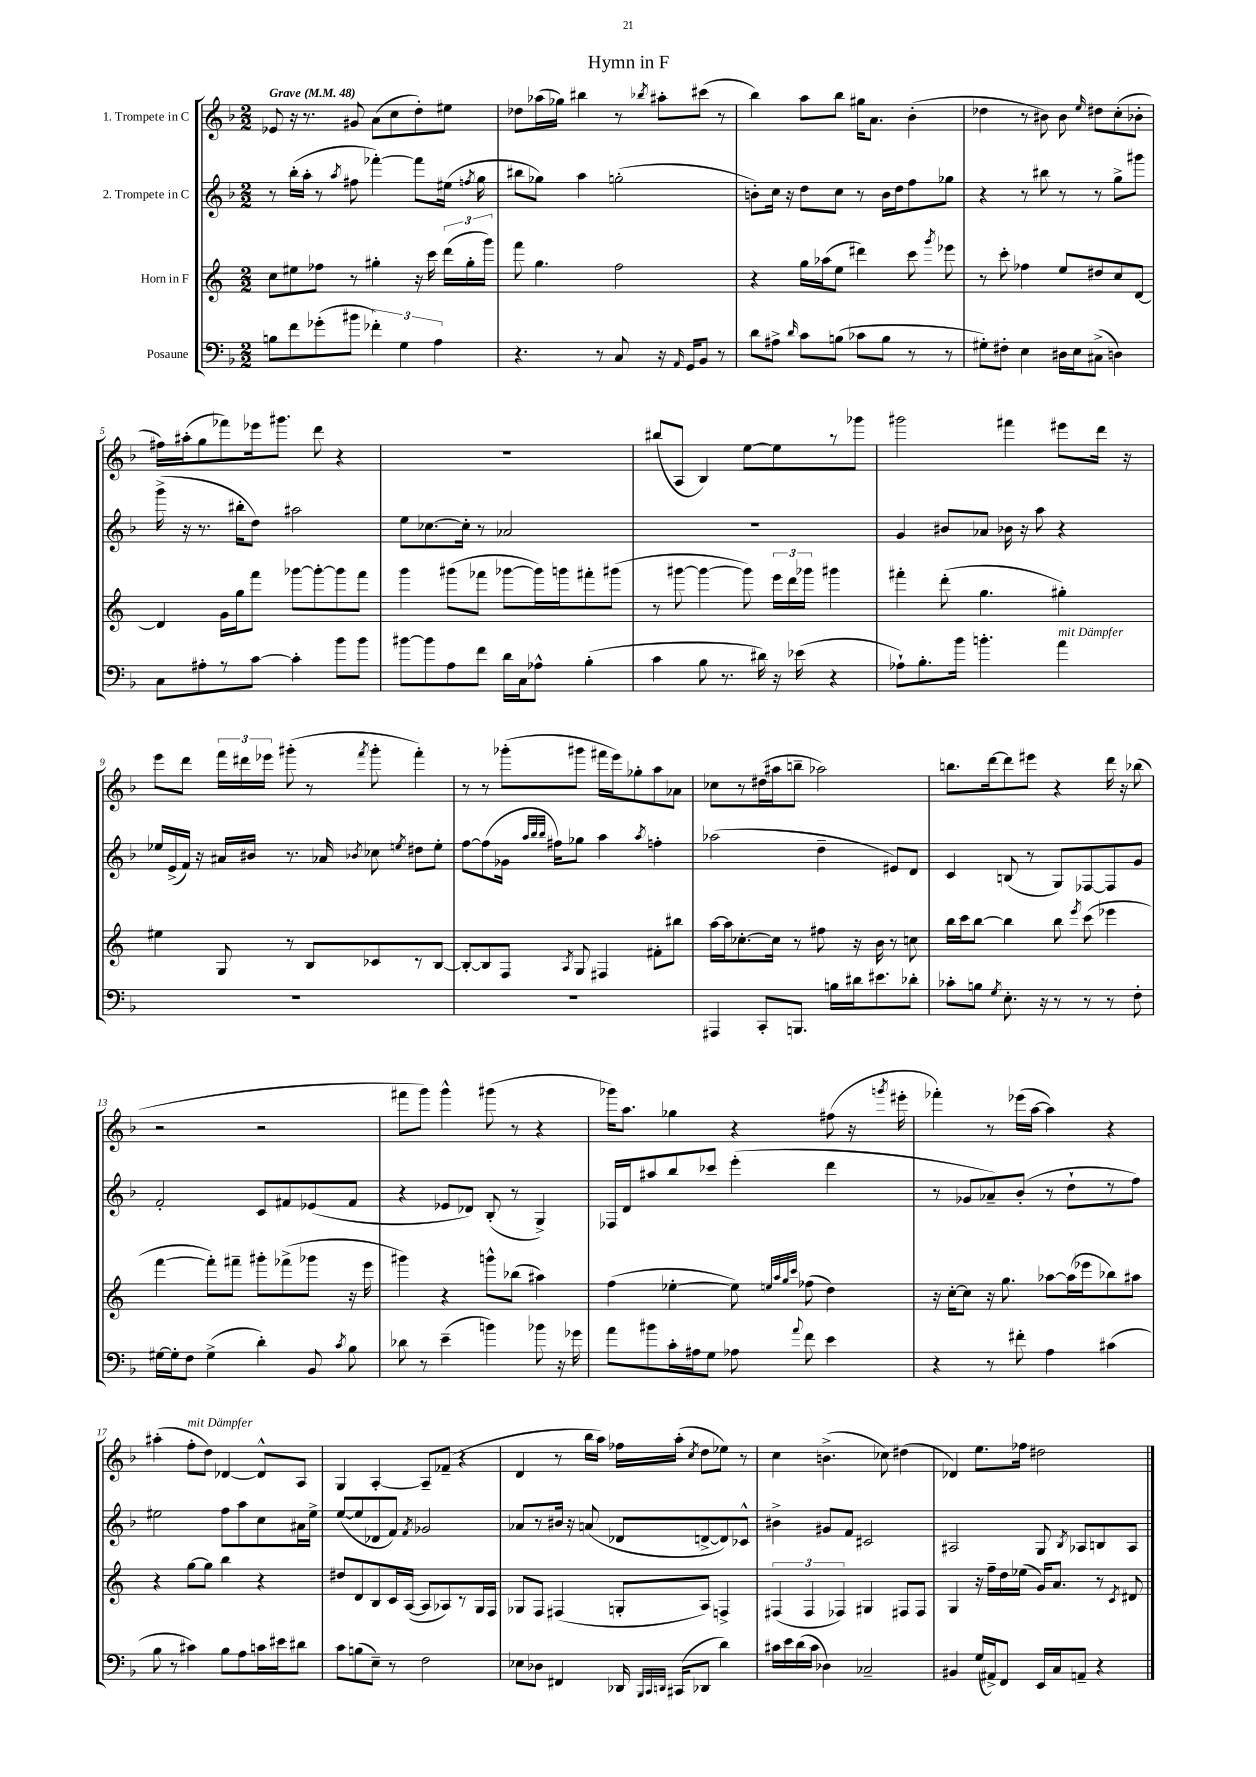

**kern	**kern	**kern	**kern
*part4	*part3	*part2	*part1
*staff4	*staff3	*staff2	*staff1
*I"Posaune	*I"Horn in F	*I"2. Trompete in C	*I"1. Trompete in C
*clefF4	*clefG2	*clefG2	*clefG2
*k[b-]	*k[]	*k[b-]	*k[b-]
*M2/2	*M2/2	*M2/2	*M2/2
*MM48	*MM48	*MM48	*MM48
=1	=1	=1	=1
!	!	!	!LO:TX:a:B:t=Grave
8Bn\L	8cc\L	8r	8e-X/
8f\	8ee#X\	(16bb-'\LL	16r
.	.	16aa'\JJ	8.r
(8g-X'\	8ff-X\J	8r	.
.	.	8qaa/	.
8b#X\J	8r	8ff#X\	8g#X/
6f-X'\)	4gg#X'\	[4fff-X'\)	(8a\L
.	.	.	8cc\
6G\	.	.	.
.	16r	8fff-\L]	8dd'\)
.	16ccc\	.	.
6A\	.	.	.
.	(24ddd\LL	(16ee#X\Jk	8ee#X\J
.	24gg#'\	.	.
.	.	8qffn/	.
.	.	16gg\	.
.	24ggg\JJ)	.	.
=2	=2	=2	=2
4.r	8fff\	8bb#X\L	8dd-X\L
.	4.gg\	8gg-X\J)	(16aa-X\L
.	.	.	16gg-X\JJ)
.	.	4aa\	4bb#X\
8r	.	.	.
8C/	2ff\	(2ggn'\	8r
.	.	.	8qbb-X/
16r	.	.	8aa#X'\L
16qqAA/	.	.	.
16GG/KL	.	.	.
8BB-/J	.	.	(8ccc#X\J
8r	.	.	8r
=3	=3	=3	=3
8d\L	4r	8bn'\L)	4bb-\)
8A#X^\J	.	16cc\Jk	.
.	.	16r	.
16qqd/	.	.	.
8c\L	16gg\LL	8dd\L	8aa\L
.	(16aa-X\J	.	.
(8Bn\J	8ee\J	8cc\J	8bb-\J
8c-X\L	4ddd#X\)	8r	16gg#X\KL
.	.	.	8.a\J
8B\J	.	16b\LL	.
.	.	16dd\J	.
8r	8ccc\	8ff\	(4b-'\
.	8qggg/	.	.
8r	8eee-X\	8gg-X\J	.
=4	=4	=4	=4
8G#X'\L)	8r	4r	4dd-X\
8F#X'\J	8ccc'\	.	.
4E\	4ff-X\	8r	8r
.	.	8bb#X\	8b#X\)
16D#X\LL	8ee/L	8r	8b#\
16E\J	.	.	.
.	.	.	16qqee/
(8C#X^\J	8dd#X/	8r	8dd#X\L
4Dn\)	8cc/	8gg^\L	(8cc'\
.	[8d/J	8ggg#X\J	8b-X'\J
!!LO:LB:g=z
=5	=5	=5	=5
8C\L	4d/]	(16ggg^\	16ff#X\LL)
.	.	16r	(16aa#X'\J
8A#X'\	.	8.r	8gg\
8r	16g\LL	.	8fff-X\)
.	16gg\J	16bb#X'\KL	.
[8c\J	8fff\J	8dd\J)	16eee-X\k
.	.	.	8.ggg#X\J
4c'\]	[8ggg-X\L	2aa#X\	.
.	8ggg-'\_	.	8ddd\
8b-\L	8ggg-\]	.	4r
8b-\J	8fff\J	.	.
=6	=6	=6	=6
[8b#X\L	4ggg\	8ee\L	1r
8b#\]	.	[8.cc-X\	.
8A\	(8ggg#X\L	.	.
.	.	16cc-'\Jk]	.
8f\J	8fff-X\J	8r	.
16d\LL	[8ggg-X\L	2a-X/	.
16C\J	.	.	.
8A-X^^\J	16ggg-\L])	.	.
.	16gggn\J	.	.
(4B-'\	8fff#X'\	.	.
.	(8ggg#X\J	.	.
=7	=7	=7	=7
4c\	8r	1r	(8bb#X/L
.	[8ggg#X\	.	8A/J
8B-\	4ggg#\_	.	4B-/)
8.r	.	.	.
.	8ggg#\])	.	[8ee\L
16d#X\)	.	.	.
16r	24eee\LL	.	8ee\]
.	24ddd\	.	.
(16e-X\	.	.	.
.	24ggg-X\JJ	.	.
4r	4ggg#X\	.	8r
.	.	.	8ggg-X\J
=8	=8	=8	=8
8A-X`\L)	4fff#X'\	4g/	2ggg#X\
8.B-'\	.	.	.
.	(8ddd'\	8b#X/L	.
16b-\Jk	.	.	.
4.bn'\	4.gg\	8a-X/J	.
.	.	16b-X\	4fff#X\
.	.	16r	.
.	.	8aa\	.
!LO:TX:a:i:t=mit Dämpfer	!	!	!
4a\	4gg#X'\)	4r	8eee#X\L
.	.	.	16ddd\Jk
.	.	.	16r
!!LO:LB:g=z
=9	=9	=9	=9
1r	4ee#X\	16ee-X/LL	8eee\L
.	.	(16e^/	.
.	.	16f/JJ)	8ddd\J
.	.	16r	.
.	8G/	16a#X/LL	24fff\LL
.	.	.	24ddd#X\
.	.	16b#X/JJ	.
.	.	.	24eee-X\JJ
.	8r	8.r	(8ggg#X'\
.	8B/L	.	8r
.	.	16a-X/	.
.	.	8qb-X/	8qfff/
.	8c-X/	8cc-X\	8ggg#'\
.	.	8qeen/	.
.	8r	8dd#X\L	4fff'\)
.	[8B/J	8ee'\J	.
=10	=10	=10	=10
1r	8B'/L_	[8ff\L	8r
.	8B/]	(8ff\]	8r
.	8F/J	16g-X\Jk	(8ggg-X'\L
.	.	32qqaa/LLL	.
.	.	32qqbb-/	.
.	.	32qqbb-/JJJ	.
.	.	16ff#X\KL)	.
.	8qA/	.	.
.	8G/	8gg-X\J	8ggg#X\J
.	4F#X/	4aa\	16fff#X\LL
.	.	.	16eee\J)
.	.	.	8gg-X'\
.	.	8qaa/	.
.	8f#X'\L	4ffn'\	8aa\
.	8bb#X\J	.	8a-X\J
=11	=11	=11	=11
4AAA#X/	[16aa\LL	(2aa-X\	8cc-X\L
.	16aa\J]	.	.
.	[8.cc-X'\	.	8r
8CC'/L	.	.	(16dd#X\L
.	16cc-\Jk]	.	16aa#X\J
8.BBBn/J	8r	.	8bbn~\J
.	8ff#X\	4dd~\	2aa-X\)
16Bn\LL	.	.	.
16d#X\J	16r	.	.
8.e#X\	16b\	.	.
.	8r	8e#X/L)	.
8d-X'\J	8ccn\	8d/J	.
=12	=12	=12	=12
8c-X'\L	16bb\LL	4c/	8.bbn\L
.	16ccc\J	.	.
8Bn\J	[8bb\J	.	.
.	.	.	[16ddd\k
8qG/	.	.	.
8.E'\	4bb\]	(8Bn/	8ddd\]
.	.	8r	8eee#X\J
16r	.	.	.
8r	8bb\	8G/L)	4r
.	8qeee/	.	.
8r	(8ccc\	[8F-X/	.
8r	4eee-X\	8F-/]	16ddd\
.	.	.	16r
8F'\	.	8g/J	(8bb-X\
!!LO:LB:g=z
=13	=13	=13	=13
[16G#X\LL	[4fff\	2f'/	2r
16G#'\J]	.	.	.
8F\J	.	.	.
(4G#^\	8fff'\L])	.	.
.	8fff#X~\J	.	.
4d'\)	8ggg#X'\L	8c/L	2r
.	(8fff-X^\	8f#X/	.
8BB-/	8ggg-X\J	(8e-X/	.
8qc/	.	.	.
8B-\	16r	8f#/J	.
.	16eee\	.	.
=14	=14	=14	=14
8d-X\	4ggg#X\)	4r	8fff#X\L
8r	.	.	8ggg\J)
(4e~\	4r	8e-X/L	4ggg^^\
.	.	8d-X/J)	.
4bn\)	8gggn^^\L	(8B-'/	(8ggg#X\
.	(8bb-X\J	8r	8r
8b-X\	4aa#X\)	4G^/)	4r
16r	.	.	.
16g-X\	.	.	.
=15	=15	=15	=15
8a\L	(4ff\	16F-X/LL	16ggg-X\KL)
.	.	16d/J	8.aa\J
8b#X\	.	8aa#X/	.
16c'\L	[4ee-X'\	8bb-/	4gg-X\
16A#X\J	.	.	.
8G\J	.	8ccc-X/J	.
8A-X\	8ee-\])	(4eee'\	4r
.	32qqeen/LLL	.	.
.	32qqaa/	.	.
.	32qqgg/	.	.
8qqa/	32qqccc/JJJ	.	.
8f\	(8ff-X\	.	.
4e\	4dd\)	4ddd\	(8ff#X\
.	.	.	16r
.	.	.	8qgggn/
.	.	.	16eee#X'\
=16	=16	=16	=16
4r	16r	8r	4fff-X'\)
.	[16cc'\KL	.	.
.	8cc\J]	8g-X/L	.
8r	16r	8a-X~/)	8r
.	8.gg\	.	.
8f#X'\	.	(8b-'/J	(16eee-X\LL
.	.	.	[16aa\JJ
4A\	[8aa-X\L	8r	4aa\])
.	(16aa-\L]	8dd`\L	.
.	16eee-X\J	.	.
(4c#X\	8bb-X\)	8r	4r
.	8aa#X\J	8ff\J)	.
!!LO:LB:g=z
=17	=17	=17	=17
8B-\	4r	2ee#X\	(4aa#X'\
8r	.	.	.
!	!	!	!LO:TX:a:i:t=mit Dämpfer
4c#X\)	[8gg\L	.	8ff'\L
.	8gg\J]	.	8dd\J)
8B-\L	4bb\	8ff\L	[4d-X/
8A\	.	8aa\	.
16cn\L	4r	8cc\	8d-^^/L]
16e#X\J	.	.	.
8d#X\J	.	16a#X\L	8A/J
.	.	16ee#^\JJ	.
=18	=18	=18	=18
8c\L	8dd#X/L	([8ee/L	4G/
(8Bn\	8d/	8ee/]	.
8E~\J)	8B/	8d-X/	[4A'/
8r	16c/L	8f/J)	.
.	([16A/JJ	.	.
.	.	8qf/	.
2F\	8A/L]	2g-X/	8A~/L]
.	8A-X/)	.	(8f-X~/J
.	8r	.	4r
.	16G/L	.	.
.	16F/JJ	.	.
=19	=19	=19	=19
8E-X\L	8G-X/L	8a-X/L	4d/
8D-X\J	8F/J	8r	.
4FF#X/	(4F#X/	16b#X/Jk	8r
.	.	16r	.
.	.	(8an/	16bb-\LL
.	.	.	16aa\JJ)
16DD-X/	8Gn'/L	8d-X/L	16ff-X\LL
32qqBBB-/LLL	.	.	.
32qqCC/	.	.	.
32qqDDn/JJJ	.	.	.
(16CC#X/KL	.	.	(16aa'\JJ
.	.	.	8qcc/
8DD-X/J	8A/J)	[8dn^/	8dd\L
4d\)	4Fn^/	8d/])	8ee-X\J)
.	.	8c-X^^/J	8r
=20	=20	=20	=20
16c#X\LL	(6F#X/	4b#X^\	4cc\
16e\	.	.	.
(16d\	.	.	.
.	6F#/	.	.
16c#\JJ	.	.	.
4D-X\)	.	8g#X/L	(4.bn^\
.	6F-X/)	.	.
.	.	8f/J	.
2C-X~/	4G#X/	2c#X/	.
.	.	.	8cc-X\)
.	8F#X/L	.	(4dd#X\
.	8F#/J	.	.
=21	=21	=21	=21
4BB#X/	4G/	2A#X/	4d-X/)
(16G/LL	16r	.	8.ee\L
16AA#X^/J)	16ff~\LL	.	.
8FF/J	16dd\	.	.
.	(16ee-X\JJ	.	16ff-X\Jk
16EE/LL	16g/KL)	8G/	2dd#X\
16C/J	8.a/J	.	.
.	.	8qB-/	.
8AAn~/J	.	8A-X/L	.
4r	8r	8Bn/	.
.	8qc/	.	.
.	8d#X/	8A-/J	.
==	==	==	==
*-	*-	*-	*-
